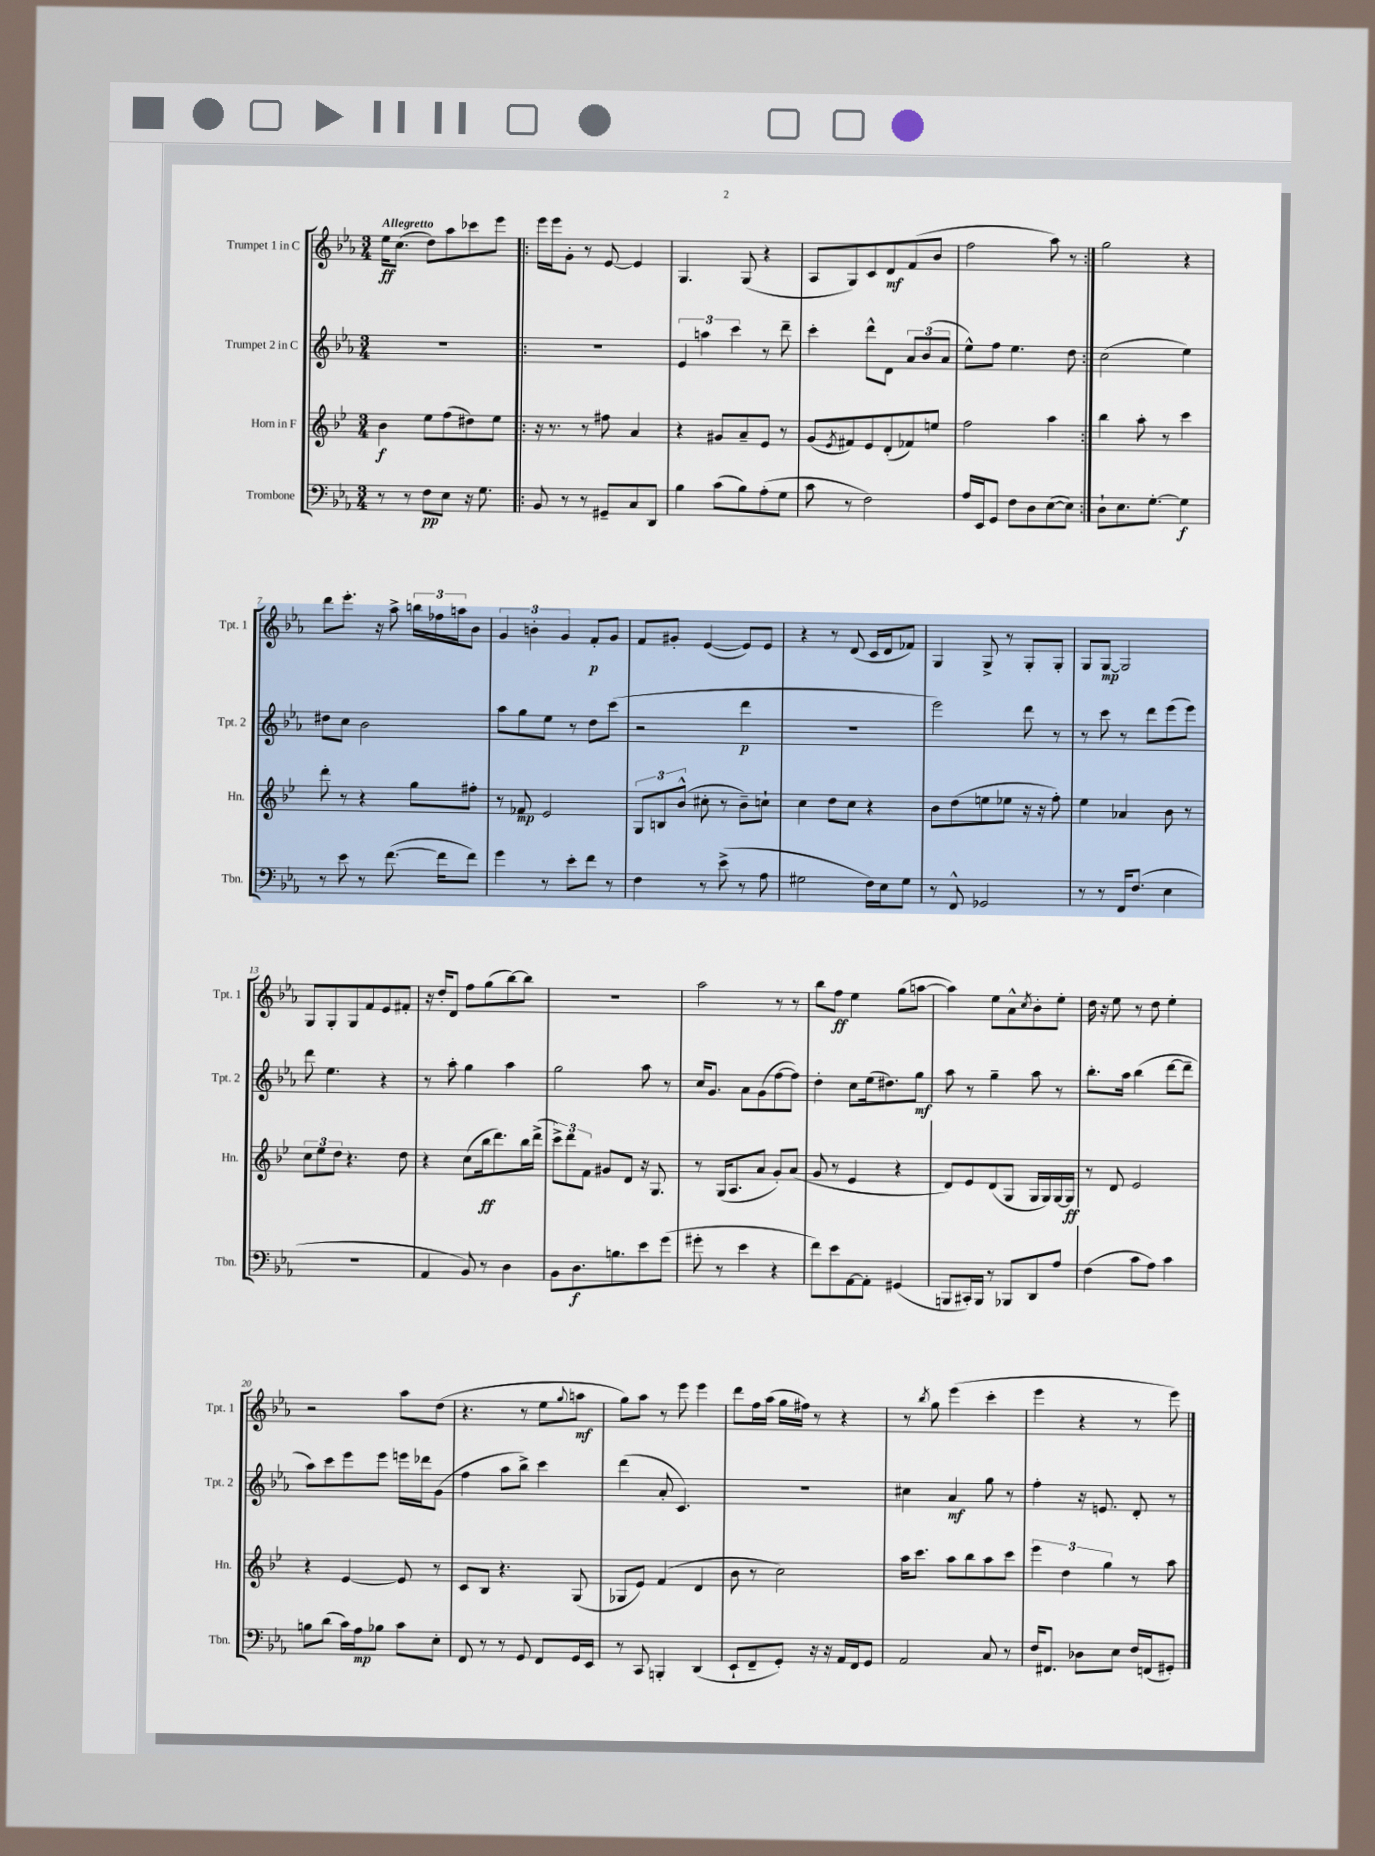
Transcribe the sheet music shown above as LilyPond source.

<<
\new StaffGroup <<
\new Staff = "s0" \with { instrumentName = "Trumpet 1 in C" shortInstrumentName = "Tpt. 1" } {
    \clef treble \key ees \major \numericTimeSignature \time 3/4 \tempo "Allegretto"
    ees''16\ff c''8.( d''8) aes''8 ces'''8 ees'''8 |
    \repeat volta 2 { ees'''16 ees'''16 g'8-. r8 ees'8~ ees'4 |
    g4. g8( r4 |
    aes8 g8) c'8 d'8\mf f'8( bes'8 |
    f''2 aes''8) r8 | }
    g''2 r4 |
    d'''8 ees'''8.-. r16 aes''8-> \tuplet 3/2 { b''16 fes''16 a''16 } bes'8 |
    \tuplet 3/2 { g'4 b'4-. g'4 } f'8-.\p g'8 |
    f'8 gis'8-. ees'4~( ees'8) ees'8 |
    r4 r8 d'8( c'16 d'16 fes'8) |
    g4 g8-> r8 g8-. g8-. |
    g8 g8~\mp g2 |
    g8 g8-. g8 f'8 ees'8 fis'8-. |
    r16 d''16-. d'8 f''8 g''8( bes''8~) bes''8 |
    R2. |
    aes''2 r8 r8 |
    bes''8 f''8\ff ees''4 g''8( a''8~ |
    a''4) ees''8 aes'8-^ \acciaccatura { c''8 } bes'8-. ees''8-. |
    d''16 r16 ees''8 r8 d''8 ees''4-. |
    r2 aes''8 d''8( |
    r4. r8 ees''8 \appoggiatura { g''8 } a''8\mf |
    g''8) aes''8 r8 ees'''8 ees'''4 |
    d'''8 f''16 aes''16( g''16 fis''16) r8 r4 |
    r8 \acciaccatura { bes''8 } g''8 ees'''4( c'''4-. |
    ees'''4 r4 r8 ees'''8) \bar "|." |
}
\new Staff = "s1" \with { instrumentName = "Trumpet 2 in C" shortInstrumentName = "Tpt. 2" } {
    \clef treble \key ees \major \numericTimeSignature \time 3/4
    R2. |
    \repeat volta 2 { R2. |
    \tuplet 3/2 { ees'4 a''4 c'''4 } r8 d'''8-- |
    c'''4-. d'''8-^ d'8 \tuplet 3/2 { aes'8 bes'8( aes'8 } |
    ees''8-^) f''8 ees''4. d''8 | }
    c''2( ees''4) |
    dis''8 c''8 bes'2 |
    aes''8 g''8 ees''8 r8 d''8 c'''8( |
    r2 d'''4\p |
    R2. |
    ees'''2) d'''8 r8 |
    r8 c'''8 r8 d'''8 ees'''8( ees'''8) |
    d'''8 ees''4. r4 |
    r8 aes''8-. g''4 aes''4 |
    g''2 aes''8 r8 |
    c''16 g'8. aes'8 g'8( f''8~ f''8) |
    d''4-. c''8 ees''16( dis''8.) g''8\mf |
    aes''8 r8 g''4-- aes''8 r8 |
    bes''8.-. aes''16 bes''4( d'''8~ d'''8-- |
    aes''8) c'''8 ees'''8 ees'''8 e'''16 des'''16 g'8( |
    f''4 aes''8 bes''8->) c'''4 |
    d'''4( aes'8-. c'4.) |
    R2. |
    cis''4 aes'4\mf g''8 r8 |
    f''4-. r16 e'8. d'8-. r8 \bar "|." |
}
\new Staff = "s2" \with { instrumentName = "Horn in F" shortInstrumentName = "Hn." } {
    \clef treble \key bes \major \numericTimeSignature \time 3/4
    bes'4\f ees''8 f''8( dis''8) ees''8 |
    \repeat volta 2 { r16 r8. r8 fis''8 a'4 |
    r4 gis'8 a'8-- ees'8 r8 |
    g'8( \acciaccatura { ees'8 } fis'8) ees'8 d'8-.( fes'8) e''8 |
    f''2 a''4 | }
    bes''4 a''8-. r8 c'''4 |
    d'''8-. r8 r4 g''8 fis''8-. |
    r8 fes'8\mp ees'2 |
    \tuplet 3/2 { g8 b8 bes'8-^( } cis''8-. r8 bes'8--) c''8-! |
    c''4 d''8 c''8 r4 |
    bes'8 d''8( e''8 ees''8 r16 r16 f''8-.) |
    ees''4 aes'4 bes'8 r8 |
    \tuplet 3/2 { c''8 ees''8 d''8 } r4. d''8 |
    r4 c''8( bes''16\ff d'''8.) bes''16 d'''16->( |
    \tuplet 3/2 { c'''8->) d'''8 f'8 } gis'8 d'8 r16 g8. |
    r8 g16( a8. a'8 g'8-.) a'8( |
    g'8 r8 ees'4 r4 |
    d'8) ees'8 d'8( g8 g16 g16) g16~ g16\ff |
    r8 d'8 ees'2 |
    r4 ees'4~ ees'8 r8 |
    c'8 bes8 r4. g8( |
    ges8 ees'8) f'4( d'4 |
    bes'8 r8 c''2) |
    a''16 c'''8. a''8 bes''8 a''8 c'''8 |
    \tuplet 3/2 { ees'''4 d''4 g''4 } r8 a''8 \bar "|." |
}
\new Staff = "s3" \with { instrumentName = "Trombone" shortInstrumentName = "Tbn." } {
    \clef bass \key ees \major \numericTimeSignature \time 3/4
    r8 r8 f8\pp ees8 r16 g8. |
    \repeat volta 2 { bes,8 r8 r8 gis,8-- c8 d,8 |
    bes4 c'8( bes8) aes8-.( g8 |
    c'8 r8 f2) |
    aes16 ees,16 g,8 f8 d8 ees8~( ees8) | }
    d8-! ees8. g8.~-. g4\f |
    r8 ees'8 r8 f'8.~( f'16 f'8) |
    g'4 r8 ees'8-. f'8 r8 |
    f4 r8 ees'8->( r8 aes8 |
    gis2 f16) ees16 gis8 |
    r8 f,8-^ ges,2 |
    r8 r8 f,16 f8.( ees4 |
    R2. |
    aes,4 bes,8) r8 d4 |
    bes,8 d8.\f b8. ees'8 g'8( |
    gis'8-. r8 ees'4 r4 |
    f'8) ees'8 aes,8~ aes,8-. gis,4( |
    b,,8 cis,16-.) b,,16 r8 bes,,8 d,8 aes8 |
    f4( c'8 aes8) c'4 |
    b8 d'8( c'16) aes16\mp bes8 c'8 ees8-. |
    f,8 r8 r8 g,8 f,8 g,16 ees,16 |
    r8 c,8 b,,4-. d,4( |
    ees,8-! f,8-- g,8-.) r16 r16 aes,16 f,16 g,8 |
    aes,2 c8 r8 |
    f16 fis,8. des8 ees8 f16 f,16( gis,8-.) \bar "|." |
}
>>
>>
